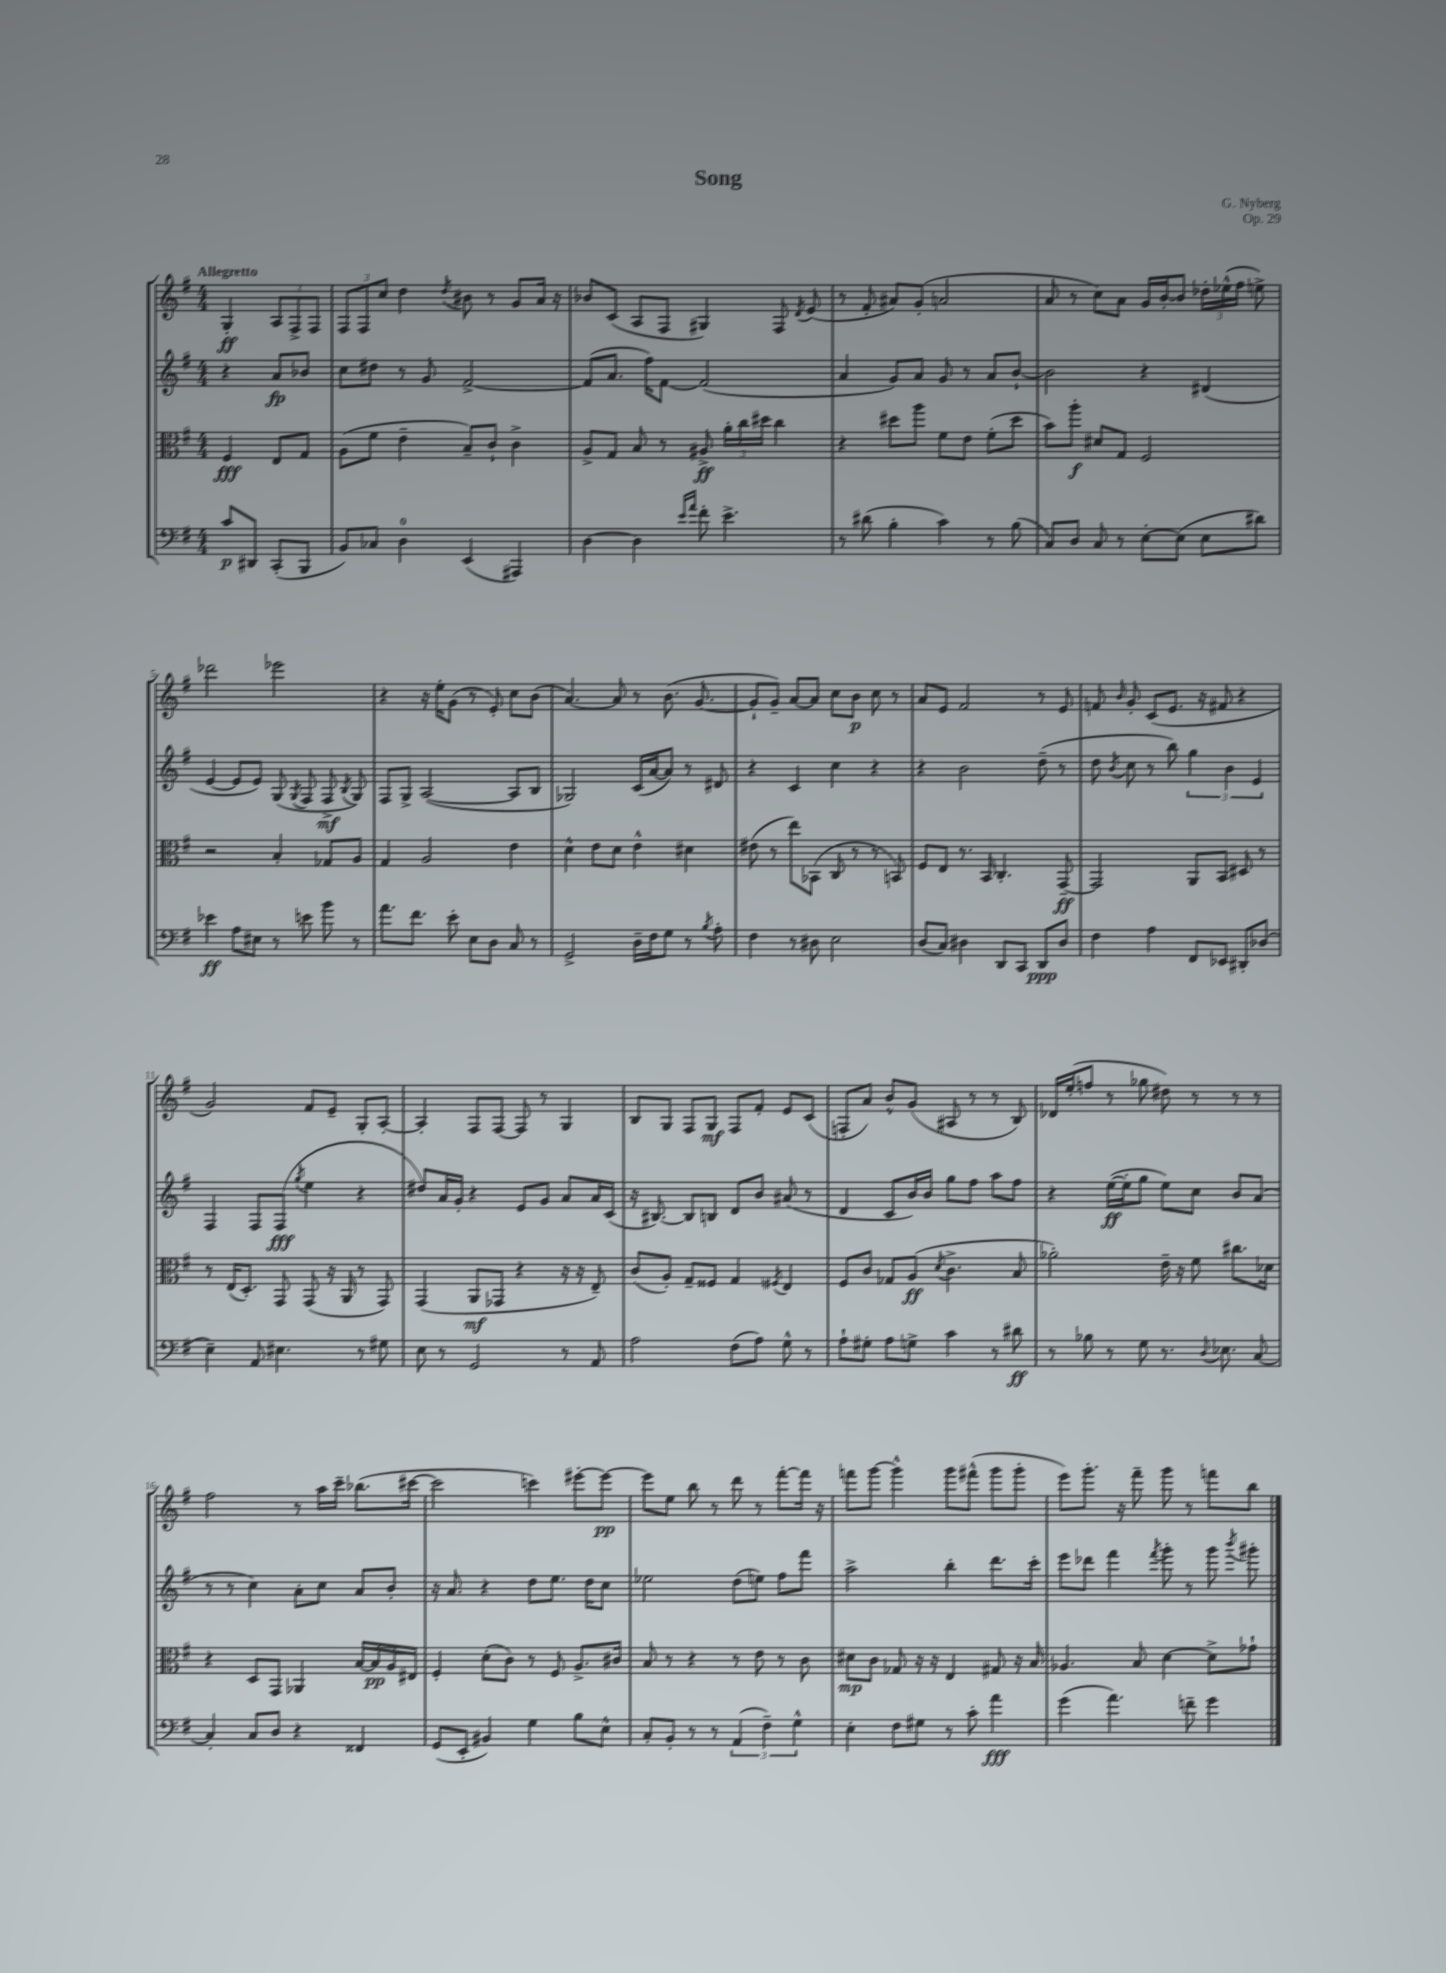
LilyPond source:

\header { title = "Song" composer = "G. Nyberg" opus = "Op. 29" }
<<
\new StaffGroup <<
\new Staff = "s0" {
    \clef treble \key g \major \numericTimeSignature \time 4/4 \partial 2 \tempo "Allegretto"
    \autoBeamOff g4-.\ff \tuplet 3/2 { a8[ fis8-> fis8] } |
    \tuplet 3/2 { fis8[ fis8 c''8] } d''4 \acciaccatura { d''8 } bis'8 r8 g'8[ a'16] r16 |
    bes'8[ c'8]( a8[ fis8] gis4) fis8 \acciaccatura { d'8 } e'8( |
    r8 fis'8-. ais'8[) g'8]-.( a'2 |
    a'8 r8 c''8[) a'8] g'16[ b'16~-. b'8] \tuplet 3/2 { des''16[-. ees''16-^( fis''16] } e''8->) |
    des'''2 ees'''2 |
    r4 r16 e''16[-. g'8]( r8 e'8-.) c''8[ b'8]( |
    a'4.~) a'8 r8 b'8.( g'8.~ |
    g'8[-! g'8]--) a'8[~ a'8] c''8[ b'8]\p c''8 r8 |
    a'8[ e'8] fis'2 r8 e'8 |
    f'8 \grace { b'16 } g'8-. c'8[( e'8.] r16 fis'8 r4 |
    g'2) fis'8[ e'8]-- g8[-. a8]~-. |
    a4-. fis8[ fis8]~ fis8 r8 g4 |
    b8[ g8] fis8[ g8]\mf fis8[ fis'8]-. e'8[ c'8]( |
    f8[-. a'8]) b'8[-^ g'8]( ais8 r8 r8 b8) |
    des'16[ e''16-.( f''8] r8 ges''8 dis''8) r8 r8 r8 |
    fis''2 r8 a''16[ c'''16]-- bes''8.[( cis'''16]~ |
    cis'''2 c'''4) eis'''8[~-. eis'''8]~\pp |
    eis'''8[ e''8] b''8 r8 d'''8 r8 fis'''8[~-. fis'''16] r16 |
    f'''8[ g'''8]~ g'''4-^ g'''8[ fis'''8]-^( g'''8[ g'''8]-. |
    e'''8[) g'''8.]-. r16 fis'''8-- g'''8 r8 f'''8[ b''8] \bar "|." |
}
\new Staff = "s1" {
    \clef treble \key g \major \numericTimeSignature \time 4/4 \partial 2
    \autoBeamOff r4 a'8[\fp bes'8] |
    c''8[ dis''8] r8 g'8 fis'2~-> |
    fis'8[( a'8.] fis''16[) fis'8]~ fis'2( |
    a'4 g'8[) a'8] g'8 r8 a'8[ b'8]~-! |
    b'2 r4 dis'4( |
    e'4~ e'8[ e'8]) g8( \acciaccatura { g8 } fis8 fis8->\mf \acciaccatura { b8 } g8) |
    fis8[ g8]-> a2~( a8[ b8] |
    ges2) c'16[( a'16~ a'8]) r8 dis'8 |
    r4 c'4 c''4 r4 |
    r4 b'2 d''8--( r8 |
    d''8 \acciaccatura { b'8 } c''8 r8 b''8) \tuplet 3/2 { g''4 b'4 e'4 } |
    fis4 fis8[ fis8]\fff( \acciaccatura { g''8 } e''4 r4 |
    dis''8[) a'16 g'16]-. r4 e'8[ g'8] a'8[ a'16 c'16]( |
    r16 bis8.~) bis8[ b8] d'8[ b'8] ais'8( r8 |
    d'4 c'8[ b'16) b'16] g''8[ fis''8] a''8[ fis''8] |
    r4 e''16[~\ff( e''16-. g''8] e''8[) c''8] b'8[ a'8]( |
    r8 r8 c''4) a'8[-. c''8] a'8[ b'8]-. |
    r16 a'8. r4 d''8[ e''8.] d''16[ c''8] |
    ees''2 d''8[( e''8]) fis''8[ fis'''8] |
    a''2-> b''4-. d'''8.[ c'''16]-. |
    e'''8[ des'''8] fis'''4 \acciaccatura { fis'''8 } g'''8-. r8 g'''8 \acciaccatura { b'''8 } gis'''8-. \bar "|." |
}
\new Staff = "s2" {
    \clef alto \key g \major \numericTimeSignature \time 4/4 \partial 2
    \autoBeamOff fis4\fff e8[ g8] |
    a8[( fis'8] e'4-- b8[--) c'8]-! c'4-> |
    a8[-> g8] b8 r8 ais8->\ff \tuplet 3/2 { a'16[-. c''16 dis''16] } c''4 |
    r4 dis''8[ a''8] fis'8[ e'8] fis'8[-.( dis''8] |
    b'8[) a''8]-.\f dis'8[ g8] fis2 |
    r2 b4-. ges8[ a8] |
    g4 a2 e'4 |
    d'4-^ e'8[ d'8] e'4-^ dis'4 |
    eis'8( r8 e''8[) bes,8]( c8 r8 r8 b,8) |
    fis8[ e8] r8. b,16 c4.-. g,8~--\ff |
    g,2 a,8[ b,8] dis8 r8 |
    r8 e16[( d8.]-.) g,8 g,8( r16 a,16 r8 g,8) |
    g,4( a,8[\mf ges,8] r4 r16 r16 e8--) |
    c'8[( a8]-.) g8[-- fisis8] g4 \acciaccatura { fis8 } e4 |
    fis8[ c'8] ges8[ a8]\ff( \acciaccatura { d'8 } c'4.-> b8 |
    aes'2-.) e'16-- r16 fis'8 cis''8.[ des'16] |
    r4 d8[ g,8] aes,4 b16[~ b16\pp a16 eis16] |
    fis4-. d'8[-.( c'8]) r8 fis8 a8.[-> cis'16] |
    b8 r8 r4 r8 e'8 r8 c'8 |
    dis'8[\mp c'8] ges8 r16 r16 e4 gis8 r16 b16 |
    aes4. b8 d'4~ d'8[-> ges'8]-! \bar "|." |
}
\new Staff = "s3" {
    \clef bass \key g \major \numericTimeSignature \time 4/4 \partial 2
    \autoBeamOff c'8[\p dis,8] c,8[-.( b,,8] |
    b,8[) ces8] d4-0 e,4( ais,,4) |
    d4~ d4 \grace { e'16[ a'16] } fis'8-. e'4.-> |
    r8 dis'8( b4-. c'4) r8 b8( |
    c8[) d8] c8 r8 e8[~-. e8]( e8[ dis'8]) |
    ees'4\ff a8[ eis8] r8 e'8 b'8 r8 |
    a'8.[ fis'8.] e'8-. e8[ d8] c8 r8 |
    g,2-> d16[-- fis16 g8] r8 \acciaccatura { b8 } a8-. |
    fis4 r8 dis8 e2 |
    d8[( c8]) dis4 d,8[ c,8] d,8[\ppp dis8] |
    fis4 a4 fis,8[ ees,8] dis,8[-. des8]( |
    e4--) a,8 eis4. r8 gis8 |
    e8 r8 g,2 r8 a,8 |
    a2 fis8[( a8]) g8-^ r8 |
    a8[-! gis8]-. a8[ g8]-> c'4 r8 dis'8\ff |
    r8 bes8 r8 g8 r8. \appoggiatura { d8 } ees8. c8~ |
    c4-. c8[ d8] r4 fisis,4 |
    g,8[( e,8]-. bis,4) g4 b8[ e8]-^ |
    c8[-. b,8]-. r8 r8 \tuplet 3/2 { a,4( fis4--) g4-^ } |
    e4-. fis8[ gis8] r8 c'8-. a'4\fff |
    g'4( a'4.) f'8-- g'4 \bar "|." |
}
>>
>>
